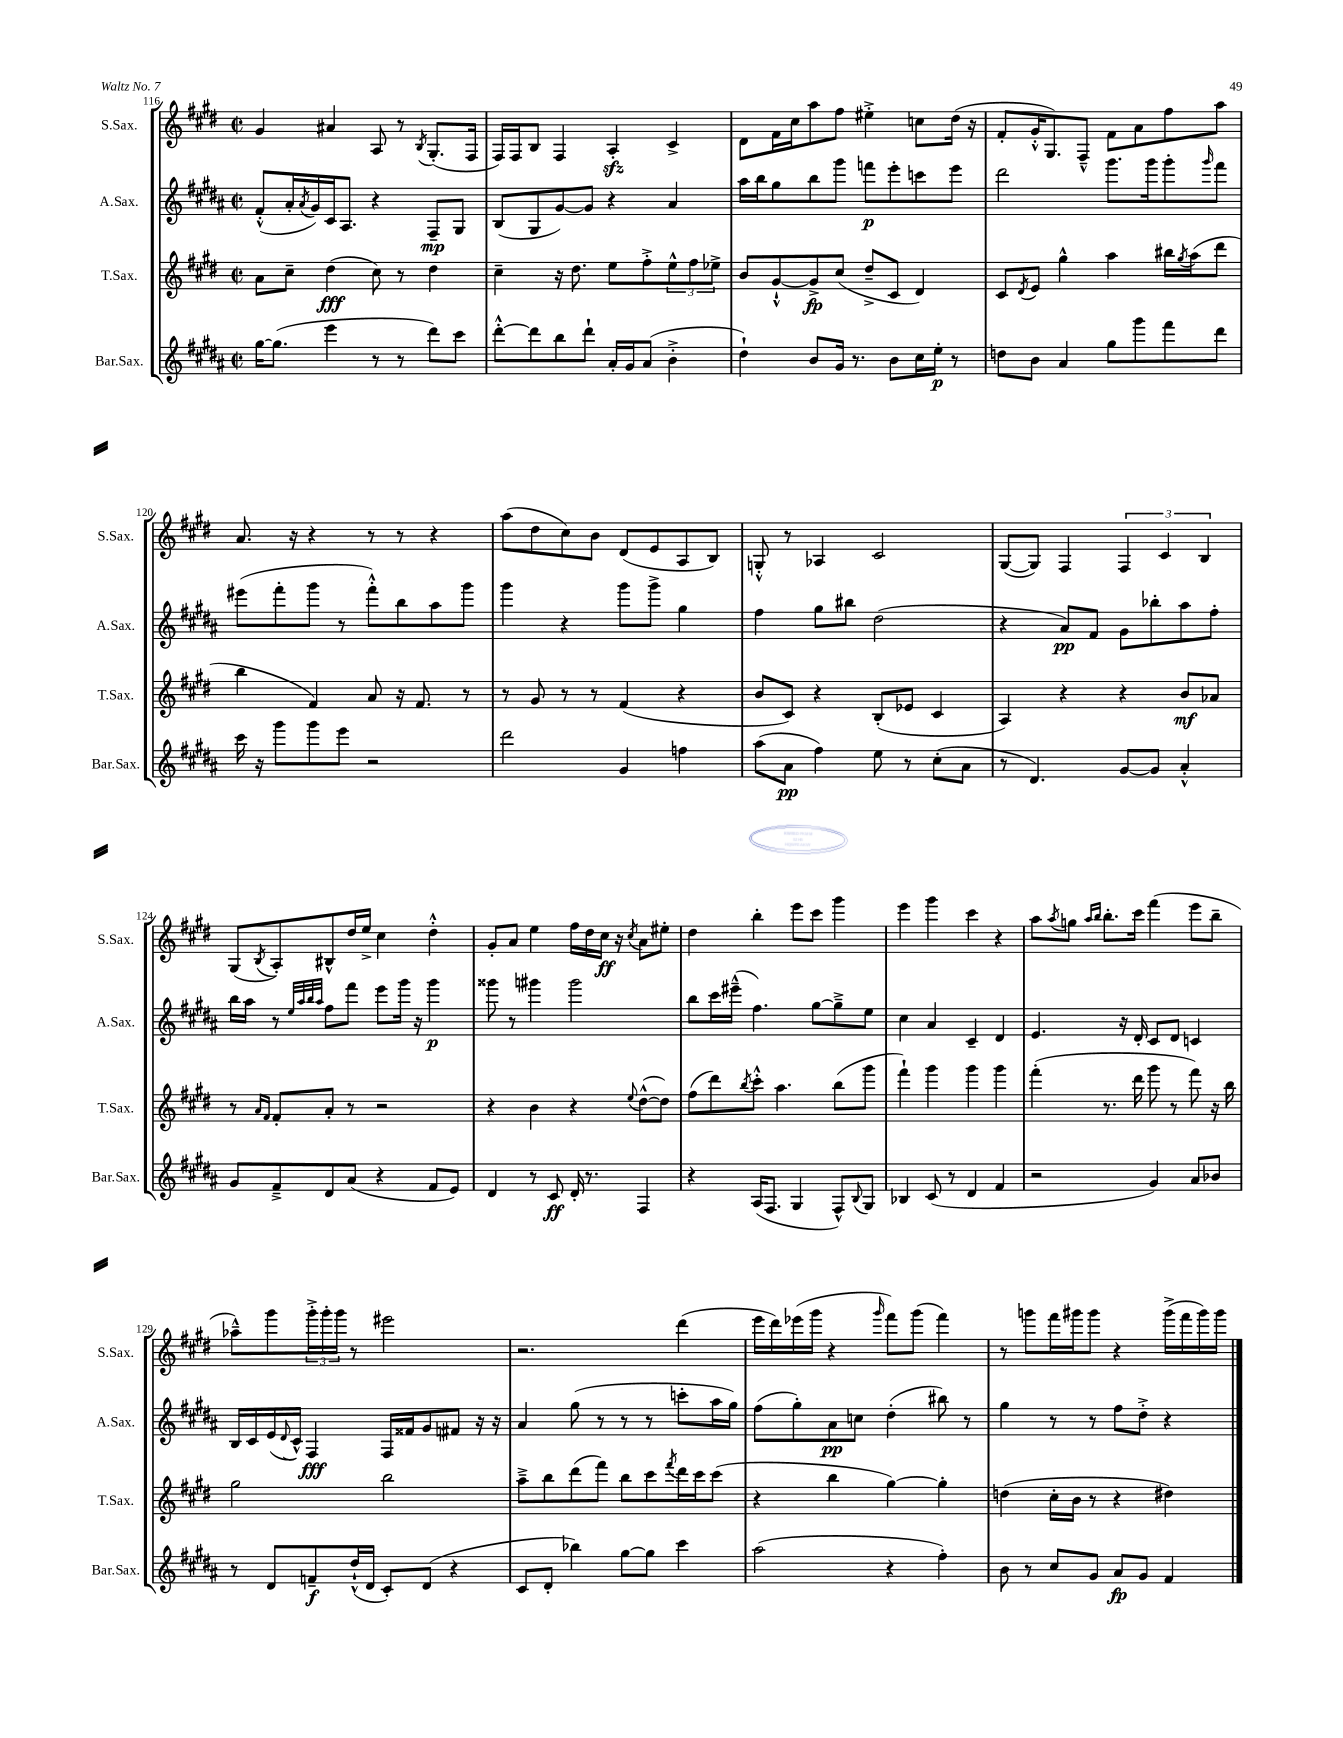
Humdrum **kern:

**kern	**kern	**kern	**kern
*staff4	*staff3	*staff2	*staff1
*clefG2	*clefG2	*clefG2	*clefG2
*k[f#c#g#d#a#]	*k[f#c#g#d#]	*k[f#c#g#d#a#]	*k[f#c#g#d#]
*M2/2	*M2/2	*M2/2	*M2/2
*met(c|)	*met(c|)	*met(c|)	*met(c|)
[16gg#\LK	8a\L	(8f#'^^/L	4g#/
(8.gg#\]J	.	.	.
.	8cc#~\J	16a#'/L	.
.	.	8qa#/	.
.	.	16g#/)	.
4eee\	(4dd#\	16c#/J	4a#/
.	.	8.A#/J	.
8r	8cc#\)	4r	8A/
8r	8r	.	8r
.	.	.	8qB/
8ddd#\L)	4dd#\	8F#~/L	(8.G#'/L
8ccc#\J	.	8G#/J	.
.	.	.	16F#/Jk
=	=	=	=
[8ddd#'^^\L	4cc#~\	(8B/L	16F#/LL)
.	.	.	16F#/J
8ddd#\]	.	8G#/	8B/J
8bb\	16r	[8g#/)	4F#/
.	8.dd#\	.	.
8ddd#`\J	.	8g#/]J	.
16a#'/LL	8ee\L	4r	4A'/
16g#/J	.	.	.
(8a#/J	8ff#'^\	.	.
4b'^\	12ee^^\	4a#/	4c#^/
.	12ff#\	.	.
.	12ee-^\J	.	.
=	=	=	=
4dd#`\)	8b/L	16aa#\LL	8d#\L
.	.	16bb\J	.
.	[8g#`^^/	8gg#\	16f#\L
.	.	.	16cc#\J
8b/L	8g#^/]	8bb\	8aa\
16g#/Jk	(8cc#/J	8ggg#\J	8ff#\J
8.r	.	.	.
.	8dd#~^/L	8fff\L	4ee#'^\
8b\L	8c#/J	8eee'\	.
16cc#\L	4d#/)	8ccc\	8cc\L
16ee'\JJ	.	.	.
8r	.	8eee\J	(16dd#\Jk
.	.	.	16r
=	=	=	=
8dd\L	8c#/L	2ddd#\	8f#'/L
.	8qd#/	.	.
8b\J	8e/J	.	16g#'^^/K
.	.	.	8.G#/)
4a#/	4gg#^^\	.	.
.	.	.	8F#~^^/J
8gg#\L	4aa\	8.ggg#\L	8f#\L
8ggg#\	.	.	8a\
.	.	16ggg#\k	.
8fff#\	16bb#\LL	8ggg#'\	8ff#\
.	8qgg#/	.	.
.	(16aa\J	.	.
.	.	16qqggg#/	.
8ddd#\J	8ddd#\J	8fff#\J	8aa\J
=	=	=	=
16ccc#\	4bb\	(8eee#\L	8.a/
16r	.	.	.
8ggg#\L	.	8fff#'\	.
.	.	.	16r
8ggg#\	4f#/)	8ggg#\J	4r
8eee\J	.	8r	.
2r	8a/	8fff#'^^\L)	8r
.	16r	8bb\	8r
.	8.f#/	.	.
.	.	8aa#\	4r
.	8r	8ggg#\J	.
=	=	=	=
2ddd#\	8r	4ggg#\	(8aa\L
.	8g#/	.	8dd#\
.	8r	4r	8cc#\)
.	8r	.	8b\J
4g#/	(4f#/	8ggg#\L	(8d#/L
.	.	8ggg#^\J	8e/
4ff\	4r	4gg#\	8A/
.	.	.	8B/J)
=	=	=	=
(8aa#\L	8b/L	4ff#\	8G'^^/
8a#\J	8c#/J)	.	8r
4ff#\)	4r	8gg#\L	4A-/
.	.	8bb#\J	.
8ee\	(8B'/L	(2dd#\	2c#/
8r	8e-/J	.	.
(8cc#'\L	4c#/	.	.
8a#\J	.	.	.
=	=	=	=
8r	4A/)	4r	([8G#/L
4.d#/)	.	.	8G#/]J)
.	4r	8a#/L)	4F#/
.	.	8f#/J	.
[8g#/L	4r	8g#\L	6F#/
8g#/]J	.	8bb-'\	.
.	.	.	6c#/
4a#'^^/	8b/L	8aa#\	.
.	.	.	6B/
.	8a-/J	8ff#'\J	.
=	=	=	=
8g#/L	8r	16bb\LL	(8G#/L
.	.	16aa#\JJ	.
.	16qqa/LL	.	.
.	16qqf#/JJ	.	8qB/
8f#~^/	8f#'/L	8r	8A'/)
.	.	32qqee/LLL	.
.	.	32qqaa#/	.
.	.	32qqbb/	.
.	.	32qqaa#/JJJ	.
8d#/	8a'/J	8ff#\L	8B#^^/
(8a#/J	8r	8fff#\J	16dd#/L
.	.	.	16ee^/JJ
4r	2r	8eee\L	4cc#\
.	.	16ggg#\Jk	.
.	.	16r	.
8f#/L	.	4ggg#\	4dd#'^^\
8e/J)	.	.	.
=	=	=	=
4d#/	4r	8ggg##\	8g#'/L
.	.	8r	8a/J
8r	4b\	4ggg#\	4ee\
8c#/	.	.	.
16d#'/	4r	2ggg#\	16ff#\LL
8.r	.	.	16dd#\
.	.	.	16cc#\JJ
.	.	.	16r
.	8qqee/	.	8qcc#/
4F#/	([8dd#^^\L	.	8a\L
.	8dd#\]J)	.	8ee#'\J
=	=	=	=
4r	(8ff#\L	8bb\L	4dd#\
.	8ddd#\)	16ccc#\L	.
.	.	(16eee#~^^\JJ	.
.	8qbb/	.	.
(16A#/LK	8ccc#'^^\J	4.ff#\)	4bb'\
8.F#/J	.	.	.
.	4.aa\	.	.
4G#/	.	.	8eee\L
.	.	[8gg#\L	8ccc#\J
8F#^^/L)	(8bb\L	8gg#~^\]	4ggg#\
8qqB/	.	.	.
8G#/J	8ggg#\J	8ee\J	.
=	=	=	=
4B-/	4fff#`\)	4cc#\	4eee\
(8c#/	4ggg#\	4a#/	4ggg#\
8r	.	.	.
4d#/	4ggg#\	4c#~/	4ccc#\
4f#/	4ggg#\	4d#/	4r
=	=	=	=
2r	(4fff#'\	4.e/	8aa\L
.	.	.	8qaa/
.	.	.	8gg\J
.	.	.	16qqaa/LL
.	.	.	16qqbb/JJ
.	8.r	.	8.bb'\L
.	.	16r	.
.	16ddd#\	16d#'/	16ccc#\Jk
4g#/)	8ggg#\	8c#/L	(4fff#\
.	8r	8d#/J	.
8a#/L	8fff#\)	4c/	8eee\L
8b-/J	16r	.	8bb~\J
.	16bb\	.	.
=	=	=	=
8r	2gg#\	16B/LL	8aa-~^^\L)
.	.	16c#/	.
8d#/L	.	(16e/	8ggg#\
.	.	8qqd#/	.
.	.	16c#^^/JJ)	.
8f~/	.	4F#/	24ggg#'^\L
.	.	.	24ggg#'\
.	.	.	24ggg#\JJ
(16dd#`^^/L	.	.	8r
16d#/JJ	.	.	.
8c#'/L)	2bb\	16F#/LL	2eee#\
.	.	16f##/J	.
(8d#/J	.	8g#/	.
4r	.	8f#/J	.
.	.	16r	.
.	.	16r	.
=	=	=	=
8c#/L	8aa~^\L	4a#/	2.r
8d#'/J	8bb\	.	.
4bb-\)	(8ddd#\	(8gg#\	.
.	8fff#\J)	8r	.
[8gg#\L	8bb\L	8r	.
8gg#\]J	8ccc#\	8r	.
.	8qfff#/	.	.
4ccc#\	16ddd#\L	8ccc'\L	(4ddd#\
.	16ccc#\J	.	.
.	(8ccc#\J	16aa#\L	.
.	.	16gg#\JJ)	.
=	=	=	=
(2aa#\	4r	(8ff#\L	16eee\LL
.	.	.	16ddd#\)
.	.	8gg#'\)	(16eee-\
.	.	.	16ggg#\JJ
.	4bb\	8a#\	4r
.	.	8cc\J	.
.	.	.	16qqggg#/
4r	[4gg#\)	(4dd#'\	8fff#\L)
.	.	.	(8ggg#\J
4ff#'\)	4gg#'\]	8bb#\)	4fff#\)
.	.	8r	.
=	=	=	=
8b\	(4dd\	4gg#\	8r
8r	.	.	8ggg\L
8cc#/L	16cc#'\LL	8r	16fff#\L
.	16b\JJ	.	16ggg#\J
8g#/J	8r	8r	8ggg#\J
8a#/L	4r	8ff#\L	4r
8g#/J	.	8dd#'^\J	.
4f#/	4dd#\)	4r	(16ggg#^\LL
.	.	.	16fff#\
.	.	.	16ggg#\)
.	.	.	16ggg#\JJ
==	==	==	==
*-	*-	*-	*-
